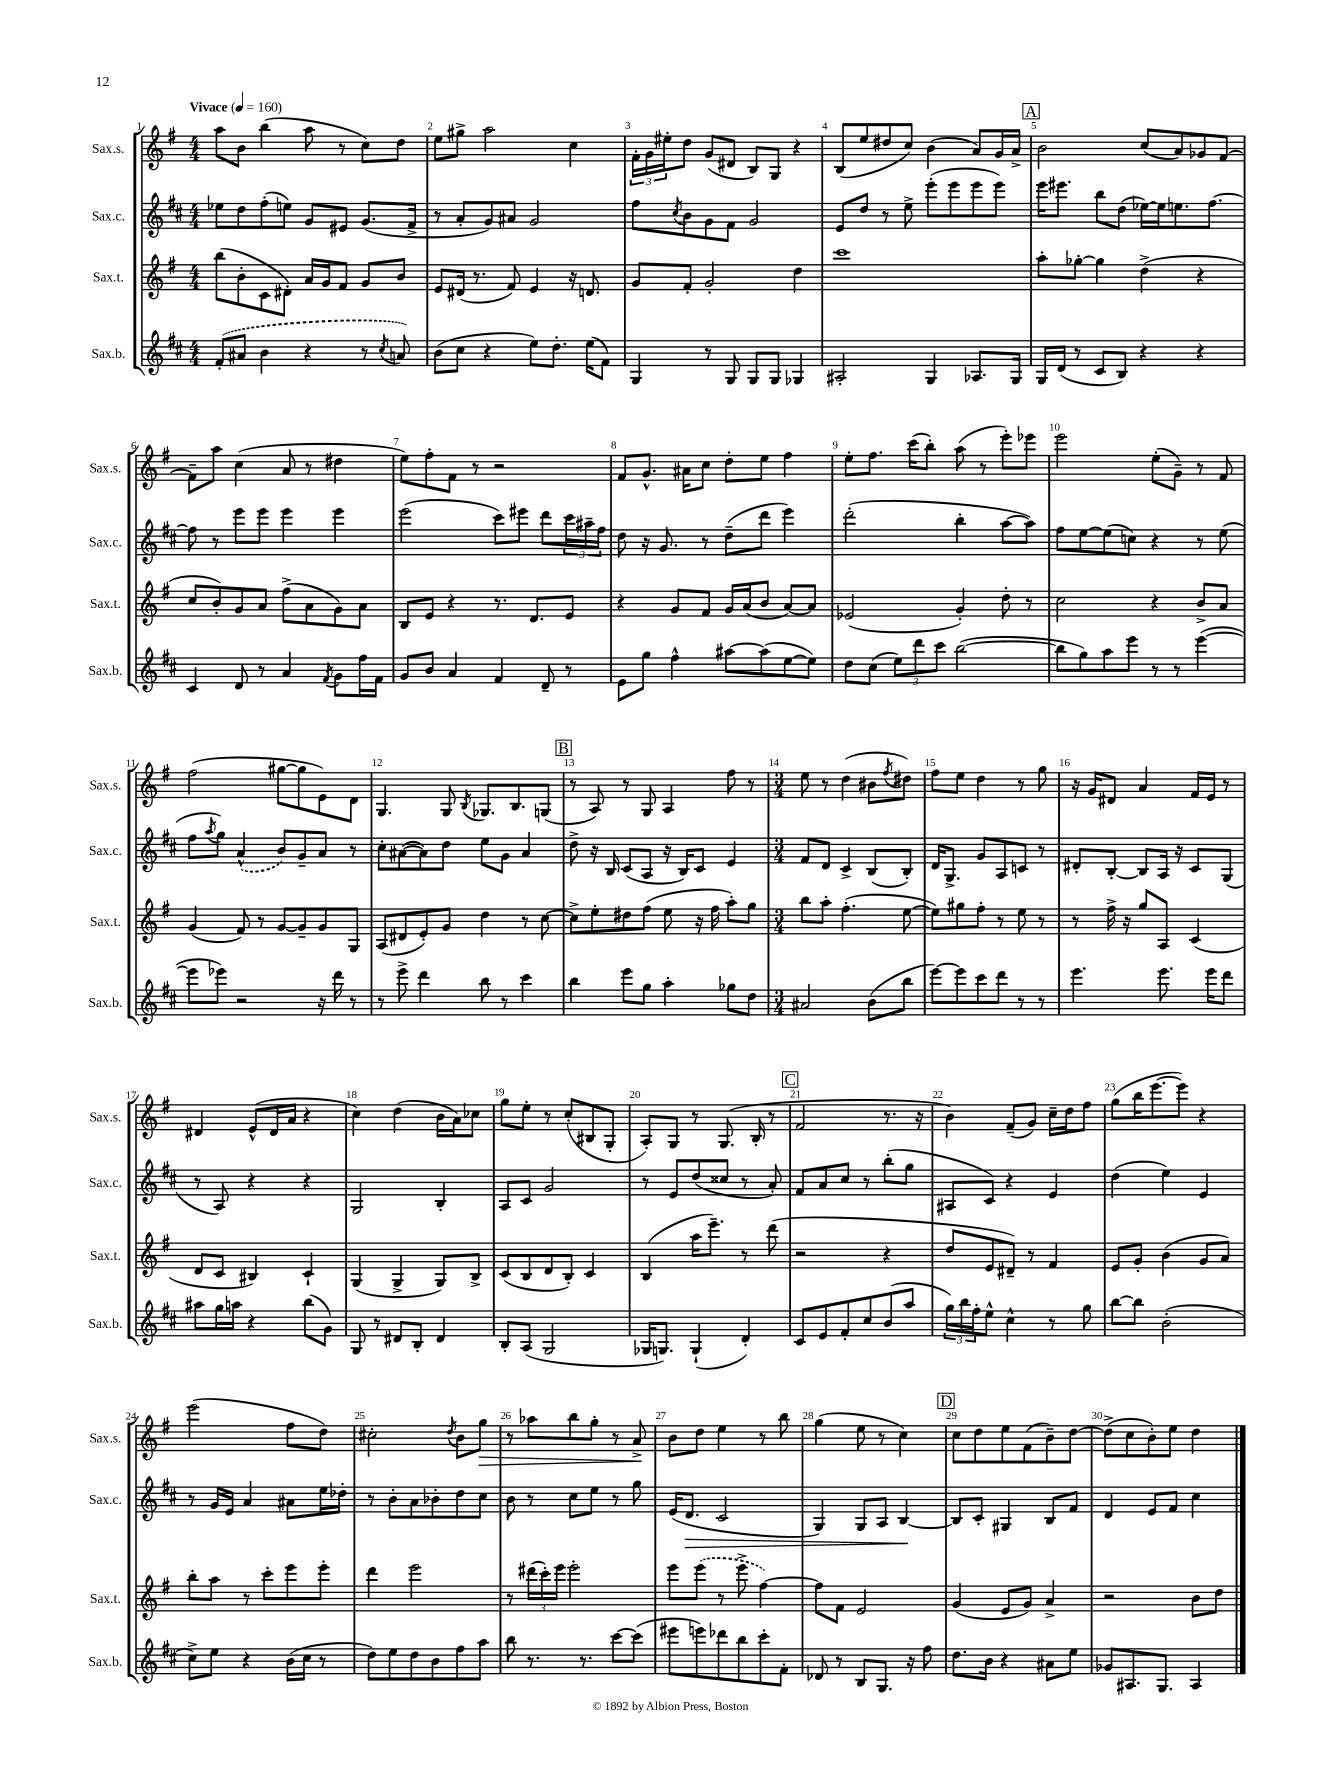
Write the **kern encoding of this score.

**kern	**kern	**kern	**kern
*staff4	*staff3	*staff2	*staff1
*clefG2	*clefG2	*clefG2	*clefG2
*k[f#c#]	*k[f#]	*k[f#c#]	*k[f#]
*M4/4	*M4/4	*M4/4	*M4/4
*MM160	*MM160	*MM160	*MM160
(8f#'	(8bb	8ee-	8aa
8a#	8b'	8dd	8b
4b	8c	(8ff#'	(4bb
.	8d#')	8ee)	.
4r	16a	8g	8aa
.	16g	.	.
.	8f#	8e#	8r
8r	8g	(8.g	8cc)
8qcc#	.	.	.
8a)	8b	.	8dd
.	.	16f#^	.
=	=	=	=
(8b	8e	8r	8ee
8cc#	(16d#	8a'	8gg#^
.	8.r	.	.
4r	.	8g)	2aa
.	8f#)	8a#	.
8ee)	4e	2g	.
8.dd'	.	.	.
.	16r	.	4cc
(16ee	8.d	.	.
8f#)	.	.	.
=	=	=	=
4G	8g	8ff#	24f#'
.	.	.	24g
.	.	.	24ee#'
.	.	8qcc#	.
.	8f#'	8b	8dd
8r	2g'	8g	(8g
8G	.	8f#	8d#
8G	.	2g	8B)
8G	.	.	8G
4G-	4dd	.	4r
=	=	=	=
2A#'	1ccc	8e	(8B
.	.	8dd	8ee
.	.	8r	8dd#
.	.	8ee^	8cc)
4G	.	(8eee'	(4b
.	.	8eee	.
8.A-	.	8eee	8a)
.	.	8eee)	16g
16G	.	.	16a^
=	=	=	=
16G	8aa'	16eee	2b
(16d	.	8.eee#	.
8r	[8gg-'	.	.
8c#	4gg-]	8bb	.
8B)	.	(8dd	.
4r	(4dd^	[16ee-)	(8cc
.	.	16ee-]	.
.	.	8.ee	8a)
4r	4r	.	8g-
.	.	[8.ff#	.
.	.	.	[8f#
=	=	=	=
4c#	8cc	8ff#]	8f#~]
.	8b')	8r	8aa
8d	8g	8eee	(4cc
8r	8a	8eee	.
4a	(8ff#^	4eee	8a
.	8a	.	8r
8qf#	.	.	.
8g	8g)	4eee	4dd#
16ff#	8a	.	.
16f#	.	.	.
=	=	=	=
8g	8B	(2eee	8ee)
8b	8e	.	8ff#'
4a	4r	.	8f#
.	.	.	8r
4f#	8.r	8ccc#)	2r
.	.	8eee#	.
.	8.d	.	.
8d~	.	8ddd	.
8r	8e	24ccc#	.
.	.	24aa#~	.
.	.	24ff#	.
=	=	=	=
8e	4r	8dd	8f#
8gg	.	16r	8.g^^
.	.	8.g	.
4ff#^^	8g	.	.
.	.	.	16a#
.	8f#	8r	8cc
[8aa#	16g	(8dd~	8dd'
.	(16a	.	.
(8aa#]	8b	8ddd	8ee
[8ee	[8a)	4eee)	4ff#
8ee])	8a]	.	.
=	=	=	=
8dd	(2e-	(2ddd'	8ee'
(8cc#	.	.	8.ff#
12ee)	.	.	.
.	.	.	(16ccc
12ddd	.	.	.
.	.	.	8bb')
12ccc#	.	.	.
([2bb	4g')	4bb'	(8aa
.	.	.	8r
.	8dd'	[8aa	8eee')
.	8r	8aa])	8eee-
=	=	=	=
8bb]	2cc	8ff#	2eee
8gg)	.	[8ee	.
8aa	.	(8ee]	.
8eee	.	8cc)	.
8r	4r	4r	(8ee'
8r	.	.	8g~)
([4eee	8b^	8r	8r
.	8a	(8ee	8f#
=	=	=	=
8eee]	(4g	8ff#	(2ff#
.	.	8qaa	.
8eee-)	.	8gg)	.
2r	8f#)	(4a^^	.
.	8r	.	.
.	[8g	8b)	[8gg#
.	8g~]	8g~	8gg#]
16r	8g	8a	8e)
16ddd	.	.	.
8r	8G	8r	8d
=	=	=	=
8r	(8A	8cc#'	4.G
8eee^	8d#	([8a#	.
4ddd	8e')	8a#])	.
.	8g	8dd	8G
.	.	.	8qB
8bb	4dd	8ee	8.G-
8r	.	8g	.
.	.	.	8.B
4ccc#	8r	4a#	.
.	[8cc	.	(8G
=	=	=	=
4bb	8cc^]	8dd^	8r
.	8ee'	16r	8A)
.	.	16B	.
8eee	8dd#	(8c#	8r
8gg	(8ff#	8A	8G
4aa'	8ee	16r	4A
.	.	16B)	.
.	16r	8c#	.
.	16ff#	.	.
8gg-	8aa')	4e	8ff#
8dd	8gg	.	8r
=	=	=	=
*M3/4	*M3/4	*M3/4	*M3/4
2a#	8bb	8f#	8ee
.	8aa'	8d	8r
.	(4.ff#'	4c#^	(4dd
(8b	.	(8B	8b#
.	.	.	8qff#
8bb	[8ee	8B')	8dd#)
=	=	=	=
[8eee)	8ee])	16d	8ff#
.	.	8.G^	.
8eee]	8gg#	.	8ee
8ccc#	8ff#'	8g	4dd
8ddd	8r	8A	.
8r	8ee	8c	8r
8r	8r	8r	8gg
=	=	=	=
4.eee	8r	8d#'	16r
.	.	.	16g
.	16ff#^	[8B'	8d#
.	16r	.	.
.	8gg	8B]	4a
8.eee	8A	16A	.
.	.	16r	.
.	(4c	8c#	16f#
16eee	.	.	16e
8ddd	.	(8G	8r
=	=	=	=
8aa#	8d	8r	4d#
16gg	8c	8A)	.
16aa	.	.	.
4r	4B#)	4r	(8e^^
.	.	.	16d#
.	.	.	16a
(8bb	4c`	4r	4r
8g)	.	.	.
=	=	=	=
8G	(4G	2G	4cc)
8r	.	.	.
8d#	4G^	.	(4dd
8B'	.	.	.
4d#	8G)	4B'	16b
.	.	.	16a)
.	8B^	.	8cc-
=	=	=	=
8B'	(8c	8A	8gg
(8A	8B	8c#	8ee'
2G	8d	2g	8r
.	8B')	.	(8cc'
.	4c	.	8B#
.	.	.	8G'
=	=	=	=
16G-	(4B	8r	8A')
8.G)	.	.	.
.	.	8e	8G
(4G`	16aa	(8dd	8r
.	8.eee~)	.	.
.	.	8cc##	(8.G
4d')	8r	8r	.
.	.	.	16B'
.	(8ddd	8a')	8r
=	=	=	=
8c#	2r	8f#	2f#
8e	.	8a	.
8f#'	.	8cc#	.
8cc#	.	8r	.
(8b	4r	(8bb'	8.r
8aa	.	8gg	.
.	.	.	16r
=	=	=	=
24gg)	8dd	8A#	4b)
24bb	.	.	.
24ff#'	.	.	.
8ee^^	8e	8c#)	.
4cc#^^	8d#~)	4r	(8f#~
.	8r	.	8g)
8r	4f#	4e	16cc~
.	.	.	16dd
8gg	.	.	8ff#
=	=	=	=
[8bb	8e	(4dd	(8gg
8bb]	8g'	.	16bb
.	.	.	[8.eee
(2b'	(4b	4ee)	.
.	.	.	8eee])
.	8g	4e	4r
.	8a)	.	.
=	=	=	=
8cc#^)	8bb'	8r	(2eee
8ee	8aa	16g	.
.	.	16e	.
4r	8r	4a	.
.	8ccc'	.	.
(16b	8eee	8a#	8ff#
16cc#	.	.	.
8r	8eee'	16ee	8dd)
.	.	16dd-'	.
=	=	=	=
8dd)	4ddd	8r	2cc#'
8ee	.	8b'	.
8dd	2eee	8a	.
8b	.	8b-'	.
.	.	.	8qdd
8ff#	.	8dd	8b
8aa	.	8cc#	8gg
=	=	=	=
8bb	8r	8b	8r
8.r	(24ddd#	8r	8aa-
.	24ccc')	.	.
.	24eee	.	.
.	2eee'	8cc#	8bb
8.r	.	.	.
.	.	8ee	8gg'
[8ccc#	.	8r	8r
(8ccc#]	.	8gg	8a^
=	=	=	=
8eee#	8eee	(16e	8b
.	.	8.d	.
8eee)	(8eee	.	8dd
8ddd-	8r	2c#	4ee
8bb	8eee^	.	.
8ccc#'	[4ff#)	.	8r
8f#'	.	.	8bb
=	=	=	=
8d-	8ff#]	4G)	(4gg
8r	8f#	.	.
8B	2e	8G	8ee
8.G	.	8A	8r
.	.	[4B	4cc)
16r	.	.	.
8ff#	.	.	.
=	=	=	=
8.dd	(4g	8B]	8cc
.	.	8c#'	8dd
16b	.	.	.
4r	8e	4G#	8ee
.	8g)	.	(8f#
8a#	4a^	8B	8b~)
8ee	.	8f#	[8dd
=	=	=	=
8g-	2r	4d	(8dd^]
8.A#	.	.	8cc
.	.	8e	8b')
8.G	.	.	.
.	.	8f#	8ee
4A#	8b	4cc#	4dd
.	8dd	.	.
==	==	==	==
*-	*-	*-	*-
